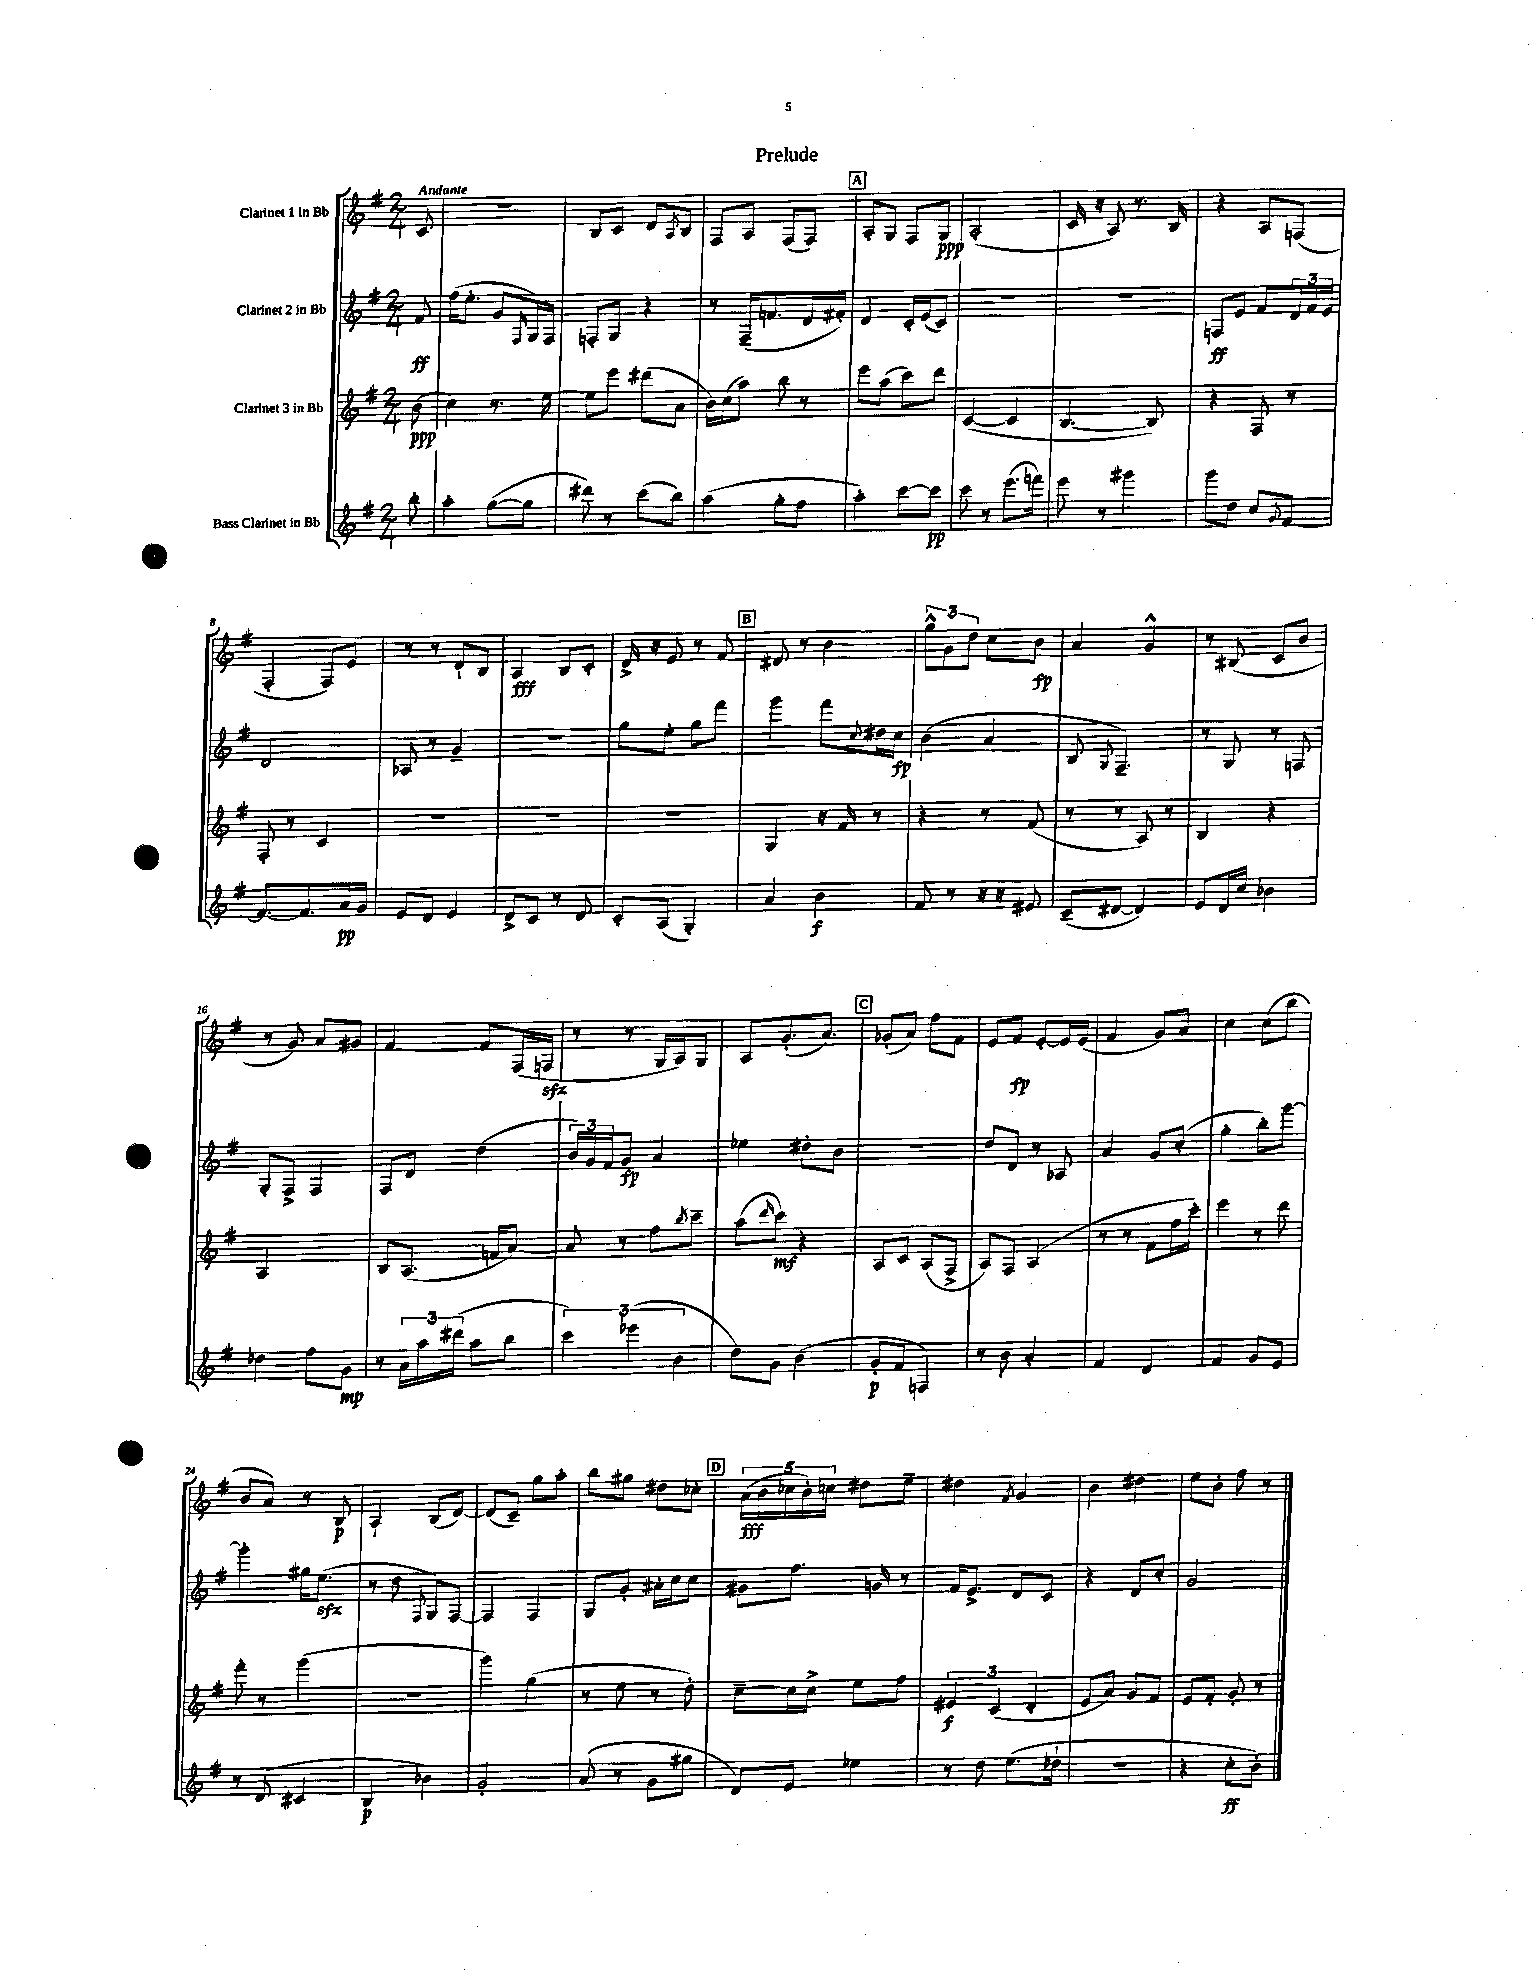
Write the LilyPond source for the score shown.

\header { title = "Prelude" }
<<
\new StaffGroup <<
\new Staff = "s0" \with { instrumentName = "Clarinet 1 in Bb" } {
    \clef treble \key g \major \numericTimeSignature \time 2/4 \partial 8 \tempo "Andante"
    c'8 |
    r2 |
    b8 c'8 d'8 \acciaccatura { a8 } b8 |
    fis8 a8 fis8( fis8) |
    \mark \markup { \box "A" } a8-. g8 fis8 g8\ppp |
    a2-.( |
    c'16 r16 a8) r8. b16 |
    r4 a8 f8( |
    fis4-. fis8) e'8 |
    r8 r8 d'8-! b8 |
    a4\fff b8 c'8-. |
    d'16-> r16 e'8 r8 fis'8 |
    \mark \markup { \box "B" } dis'8 r8 b'4 |
    \tuplet 3/2 { g''8-^ g'8 d''8 } c''8 b'8\fp |
    a'4 g'4-^ |
    r8 bis8( c'8 b'8 |
    r8 g'8) a'8 gis'8 |
    fis'4~ fis'8 fis16( f16\sfz |
    r8 r8 g16 a16) g8 |
    a8 g'8.-.( a'8.) |
    \mark \markup { \box "C" } ges'8-.( a'8) fis''8 fis'8 |
    e'8 fis'8\fp e'8~-. e'16 e'16( |
    fis'4 g'8) a'8 |
    c''4 c''8( b''8 |
    b'8 a'8) r8 b8\p |
    a4-! b8( d'8~) |
    d'8( c'8--) g''8 a''8-. |
    b''8 gis''8 dis''8 ces''8-. |
    \mark \markup { \box "D" } \tuplet 5/4 { a'16\fff( b'16 ces''16 b'16-.) c''16 } dis''8 e''8-- |
    dis''4 \acciaccatura { fis'8 } g'4 |
    b'4 dis''4 |
    e''8 b'8-. fis''8 r8 \bar "|." |
}
\new Staff = "s1" \with { instrumentName = "Clarinet 2 in Bb" } {
    \clef treble \key g \major \numericTimeSignature \time 2/4 \partial 8
    fis'8\ff |
    fis''16( e''8.-. g'8 \grace { fis16 } g16) fis16 |
    f8-. g8 r4 |
    r8 fis16--( f'8. d'16 fis'16-.) |
    \mark \markup { \box "A" } d'4 c'16-. e'16( c'8) |
    R2 |
    R2 |
    f8\ff e'8 fis'8 \tuplet 3/2 { d'16 fis'16 e'16 } |
    d'2 |
    aes8 r8 g'4-- |
    R2 |
    g''8 e''8-. g''8 fis'''8 |
    \mark \markup { \box "B" } g'''4 fis'''8 \appoggiatura { c''8 } dis''16 c''16\fp |
    b'4( a'4 |
    b8 \appoggiatura { g8 } fis4.--) |
    r8 g8 r8 f8 |
    g8-. fis8-> fis4 |
    fis8 d'8 d''4( |
    \tuplet 3/2 { b'16) g'16 fis'16 } g'8\fp a'4 |
    ees''4 dis''8-. b'8 |
    \mark \markup { \box "C" } r2 |
    d''8 d'8 r8 aes8 |
    a'4 g'8 c''8-.( |
    g''4-. b''8-.) g'''8~ |
    g'''4-. gis''16 e''8.\sfz( |
    r8 d''8 \appoggiatura { fis8 } g8) fis8~ |
    fis4 fis4 |
    g8 g'8-. ais'16-. c''16 c''8 |
    \mark \markup { \box "D" } gis'8 fis''8. g'16 r8 |
    fis'16 e'8.-> d'8 c'8 |
    r4 d'8 c''8-. |
    g'2 \bar "|." |
}
\new Staff = "s2" \with { instrumentName = "Clarinet 3 in Bb" } {
    \clef treble \key g \major \numericTimeSignature \time 2/4 \partial 8
    b'8\ppp( |
    c''4) r8. e''16~ |
    e''8 e'''8 dis'''8( a'8 |
    b'16) c''16( a''8) b''8 r8 |
    \mark \markup { \box "A" } e'''8 a''8( c'''8) d'''8 |
    c'4~( c'4 |
    b4.~ b8) |
    r4 fis8 r8 |
    fis8-. r8 c'4 |
    R2 |
    R2 |
    R2 |
    \mark \markup { \box "B" } g4 r16 fis'16 r8 |
    r4 r8 fis'8( |
    r8 r8 a8) r8 |
    b4 r4 |
    a2 |
    b8 a8.( f'16 a'8~) |
    a'8 r8 fis''8 \acciaccatura { b''8 } c'''8-- |
    a''8( \grace { d'''16 } c'''8\mf) r4 |
    \mark \markup { \box "C" } a8 c'8 a8( fis8-> |
    a8) fis8 a4( |
    r8 r8 fis'8 fis''16 c'''16-.) |
    e'''4 r8 d'''8 |
    fis'''8-. r8 g'''4( |
    R2 |
    g'''4) g''4( |
    r8 e''8 r8 d''8-.) |
    \mark \markup { \box "D" } c''8~-- c''16 c''16-> e''8 fis''8 |
    \tuplet 3/2 { eis'4\f c'4( d'4-. } |
    e'8 a'8) g'8 fis'8 |
    e'8 fis'8-. g'8-. r8 \bar "|." |
}
\new Staff = "s3" \with { instrumentName = "Bass Clarinet in Bb" } {
    \clef treble \key g \major \numericTimeSignature \time 2/4 \partial 8
    b''8-. |
    a''4-. g''8~( g''8 |
    dis'''8) r8 c'''8( b''8) |
    a''4( g''8-. fis''8 |
    \mark \markup { \box "A" } a''4-.) c'''8~ c'''8\pp |
    c'''8 r8 e'''8.( f'''16) |
    e'''8 r8 gis'''4 |
    g'''8 d''8 c''8 \appoggiatura { g'8 } fis'8~ |
    fis'8.~ fis'8. a'16\pp g'16 |
    e'8 d'8 e'4 |
    d'8-> c'8 r8 d'8 |
    c'8-. a8( g4-.) |
    \mark \markup { \box "B" } a'4 b'4\f |
    fis'8 r8 r16 r16 eis'8 |
    c'8--( dis'8~ dis'4) |
    e'8 d'16 c''16 bes'4 |
    des''4 fis''8 g'8\mp |
    r8 \tuplet 3/2 { a'16 a''16 dis'''16( } a''8 b''8 |
    \tuplet 3/2 { c'''4) ees'''4( b'4 } |
    d''8) g'8 b'4( |
    \mark \markup { \box "C" } g'8-.\p fis'8 f4) |
    r8 b'8 a'4-. |
    fis'4 d'4 |
    fis'4 g'8 e'8 |
    r8 d'8( cis'4 |
    b4\p bes'4) |
    g'2-. |
    a'8( r8 g'8 gis''8 |
    \mark \markup { \box "D" } d'8) e'8 ees''4 |
    r8 d''8 e''8.( des''16-! |
    R2 |
    r4 c''8-.\ff b'8-.) \bar "|." |
}
>>
>>
